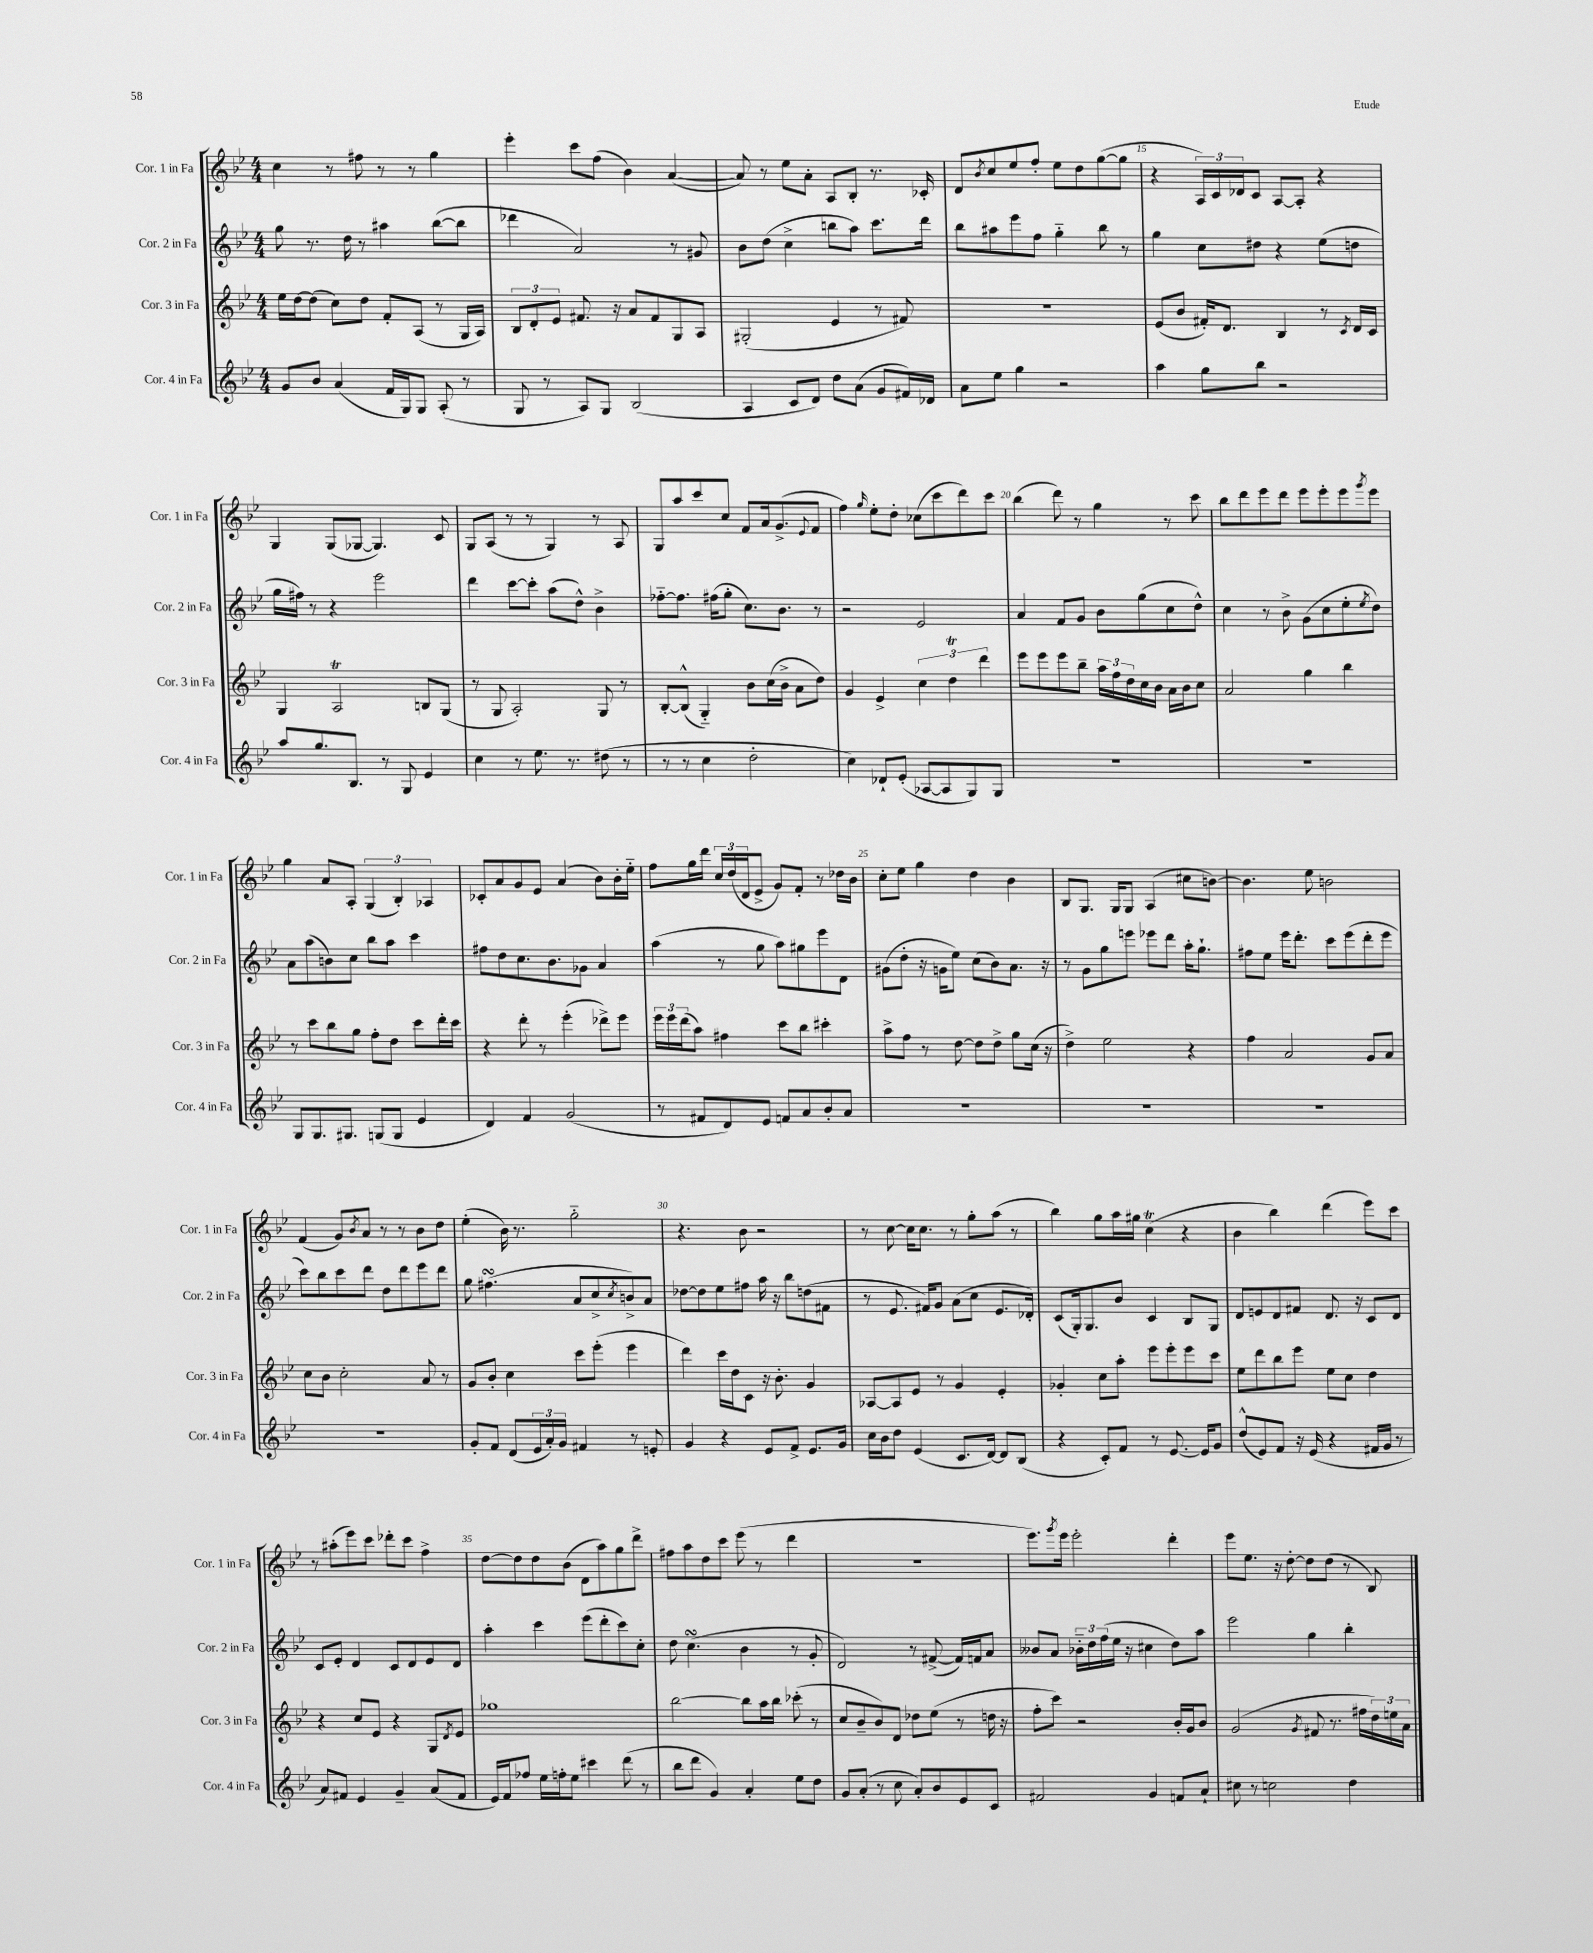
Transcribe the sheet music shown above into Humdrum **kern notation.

**kern	**kern	**kern	**kern
*staff4	*staff3	*staff2	*staff1
*clefG2	*clefG2	*clefG2	*clefG2
*k[b-e-]	*k[b-e-]	*k[b-e-]	*k[b-e-]
*M4/4	*M4/4	*M4/4	*M4/4
8g	16ee-	8gg	4cc
.	[16dd	.	.
8b-	(8dd]	8.r	.
(4a	8cc)	.	8r
.	.	16dd	.
.	8dd	8r	8ff#
16f	8f'	4aa#	8r
16G)	.	.	.
8G	(8A	.	8r
(8A'	8r	([8bb-	4gg
8r	16G	8bb-]	.
.	16A)	.	.
=	=	=	=
8G	12B-	4ddd-	4eee-'
.	12d'	.	.
8r	.	.	.
.	12e-	.	.
8A)	8.f#	2a)	8ccc
8G	.	.	(8ff
.	16r	.	.
(2B-	8a	.	4b-)
.	8f#	.	.
.	8G	8r	([4a
.	8A	8g#	.
=	=	=	=
4A	(2G#'	8b-	8a])
.	.	(8dd	8r
8c	.	4cc^	8ee-
8d)	.	.	8a'
8dd	4e-	8bb	8A
(8a	.	8aa)	8B-'
8g	8r	8.ccc	8.r
16f#)	8f#)	.	.
16d-	.	16ddd	16c-'
=	=	=	=
8a	1r	8bb-	8d
.	.	.	8qb-
8ee-	.	8aa#	8cc
4gg	.	8eee-	8ee-
.	.	8ff	8ff'
2r	.	4gg'~	8ee-
.	.	.	8dd
.	.	8bb-	([8gg
.	.	8r	8gg]
=	=	=	=
4aa	(8e-	4gg	4r
.	8b-	.	.
8gg	16f#')	8cc	24A)
.	.	.	24c
.	8.d	.	.
.	.	.	24d-
8bb-	.	8dd#	8c
2r	4B-	4r	[8A
.	.	.	8A']
.	8r	(8ee-	4r
.	8qc	.	.
.	16d	8dd	.
.	16c	.	.
=	=	=	=
8aa	4G	16gg	4G
.	.	16ff#)	.
8.gg	.	8r	.
.	2A	4r	(8G
8.B-	.	.	.
.	.	.	[8G-
8r	.	2eee-	4.G-])
8G	.	.	.
4e-	8B	.	.
.	(8G	.	8c
=	=	=	=
4cc	8r	4ddd	8G
.	8G	.	(8A
8r	2A')	[8ccc	8r
8.ee-	.	8ccc']	8r
.	.	(8aa	4G)
8.r	.	.	.
.	.	8dd^^)	.
(8dd#	8G	4b-^	8r
8r	8r	.	8A
=	=	=	=
8r	[8B-'	[8ff-'~	8G
8r	(8B-^^]	8.ff-]	8aa
4cc	4G'~)	.	8ccc
.	.	(16ff#	.
.	.	8gg'	8cc
2dd'	8b-	8.cc)	8f
.	(16cc	.	16a
.	16b-^	8.b-	(8.g^
.	8a	.	.
.	.	.	8qqe-
.	8dd)	8r	8f
=	=	=	=
4cc)	4g	2r	4ff)
.	.	.	16qqgg
8d-`	4e-^	.	8ee-'
(8e-'	.	.	8dd'
[8A-	6cc	2e-	(8cc-
8A-]	.	.	8ccc
.	6dd	.	.
8G)	.	.	8ddd)
.	6ddd	.	.
8G	.	.	8ccc
=	=	=	=
1r	8eee-	4a	(4bb-
.	8eee-	.	.
.	8eee-	8f	8ddd)
.	8bb-~	8g	8r
.	24aa	8b-	4gg
.	24ff	.	.
.	24dd	.	.
.	16cc	(8gg	.
.	16b-	.	.
.	16a	8cc	8r
.	16b-	.	.
.	8cc	8dd^^)	8ccc
=	=	=	=
1r	2a	4cc	8bb-
.	.	.	8ddd
.	.	8r	8eee-
.	.	8b-^	8ddd
.	4gg	(8g	8eee-
.	.	8cc	8eee-'
.	4bb-	8ee-'	8eee-
.	.	8qee-	8qggg
.	.	8dd)	8eee-
=	=	=	=
8G	8r	8a	4gg
8.G	8ccc	(8aa	.
.	8bb-	8b)	8a
8.G#	.	.	.
.	8gg	8cc	8A'
(8G	8ff'	8bb-	(6G
8G	8dd	8aa	.
.	.	.	6B-')
4e-	8ccc	4ccc	.
.	.	.	6A-
.	16ddd'	.	.
.	16ccc	.	.
=	=	=	=
4d)	4r	8ff#	8c-'
.	.	8dd	8a
4f	8ddd'	8.cc	8g
.	8r	.	8e-
.	.	8.b-	.
(2g	(4eee-'	.	(4a
.	.	8g-	.
.	8ddd-^)	4a	8b-)
.	8eee-	.	16b-'
.	.	.	16ee-'~
=	=	=	=
8r	24eee-	(4aa	8ff
.	24eee-	.	.
.	(24ddd	.	.
8f#	8aa)	.	16gg
.	.	.	16ddd
8d)	4ff#	8r	24cc
.	.	.	(24dd
.	.	.	24d
8e-	.	8gg	8e-^
8f	8ccc	8aa)	8g)
8a	8bb-	8gg#	8f'
8b-'	4ccc#'	8eee-	8r
8a	.	8d	16dd-
.	.	.	16b-
=	=	=	=
1r	8aa^	(8g#	8cc'
.	8ff	8dd'	8ee-
.	8r	16r	4gg
.	.	16g	.
.	[8dd	8ee-)	.
.	8dd]	(8cc	4dd
.	8dd^	8b-)	.
.	8gg	8.a	4b-
.	(16cc	.	.
.	16r	16r	.
=	=	=	=
1r	4dd^)	8r	8B-
.	.	8g	8.G
.	2ee-	8gg	.
.	.	.	16G
.	.	8eee	8G
.	.	8eee-	(4A
.	.	8ddd	.
.	4r	16aa'	8cc#
.	.	8.gg`	.
.	.	.	[8b)
=	=	=	=
1r	4ff	8ff#	4.b]
.	.	8ee-	.
.	2a	16eee-	.
.	.	8.ddd'	.
.	.	.	8ee-
.	.	8ccc	2b
.	.	(8eee-	.
.	8g	8ddd'	.
.	8a	8eee-	.
=	=	=	=
1r	8cc	8ccc)	(4f
.	8b-	8bb-	.
.	2cc'	8ccc	8g)
.	.	.	8qb-
.	.	8ddd	8a
.	.	8dd	8r
.	.	8ddd	8r
.	8a	8eee-	8b-
.	8r	8ddd	8dd
=	=	=	=
8g'	8g	8gg	(4ee-'
8f	8b-'	(4.ff#	.
(8d	4cc	.	16b-)
.	.	.	8.r
24e-	.	.	.
24a')	.	.	.
24g	.	.	.
4f#	8ccc	8a	2gg'~
.	(8eee-'	8cc^	.
.	.	8qcc	.
8r	4eee-	8b^)	.
8e'	.	8a	.
=	=	=	=
4g	4ddd)	[8dd-	4.r
.	.	8dd-]	.
4r	16ccc	8ee-	.
.	16dd	.	.
.	8c	8ff#	8b-
8e-	16r	16aa	2r
.	8.b-'	16r	.
8f^	.	8bb-	.
8.e-	4g	(8dd	.
.	.	8f#	.
16g	.	.	.
=	=	=	=
16cc	[8A-	8r	8r
16b-	.	.	.
8dd	8A-]	8.e-	[8cc
(4e-	8e-	.	16cc]
.	.	16f#)	8.cc
.	8r	8g	.
8.c	4g	(8a	8r
.	.	8cc	8gg'
[16d)	.	.	.
8d]	4e-'	8.e-	(8aa
(8B-	.	.	8r
.	.	16d-')	.
=	=	=	=
4r	4g-'	(8c	4bb-)
.	.	16G')	.
.	.	8.G	.
8c')	8cc	.	8gg
8f	8aa'	8b-	16aa
.	.	.	16gg#
8r	8eee-	4c	(4cc
[8.e-	8eee-'	.	.
.	8eee-	8B-	4r
16e-]	.	.	.
8g	8ccc	8G	.
=	=	=	=
(8dd^^	8ee-	8d	4b-
8e-)	8ddd	8e	.
8f	8bb-	8d	4bb-)
16r	8eee-	8f#	.
(16e-	.	.	.
4r	8ee-	8.d	(4ddd
.	8cc	.	.
.	.	16r	.
16f#	4dd	8c	8eee-)
16g	.	.	.
8r	.	8d	8ccc
=	=	=	=
8a)	4r	8c	8r
8f#	.	8e-'	(8aa#'
4e-	8cc	4d	8eee-)
.	8e-	.	8ccc
4g~	4r	8c	8ddd-'
.	.	8d	8ccc
(8a	8G	8e-	4ff^
.	8qd	.	.
8f#	8e-	8d	.
=	=	=	=
16e-)	1gg-	4aa'	[8dd
16f	.	.	.
8ff-	.	.	8dd]
16ee-	.	4ccc	8dd
16ff'	.	.	.
8ee-	.	.	(8b-
4ccc#	.	(8eee-	8d
.	.	8ddd'	8aa)
(8ddd	.	8ccc)	8gg
8r	.	8cc'	8ddd^
=	=	=	=
8bb-	[2bb-	8dd	8ff#
8ddd	.	(4.cc	8aa
4g)	.	.	8dd
.	.	.	8ccc
4a'	8bb-]	4b-	(8eee-
.	16aa	.	8r
.	16bb-	.	.
8ee-	(8ccc-'	8r	4ddd
8dd	8r	8g'	.
=	=	=	=
8g	8cc	2d)	1r
(8a'	8b-~	.	.
8r	8b-)	.	.
8cc	8d	.	.
8a')	8dd-	8r	.
8b-	(8ee-	([8f#^	.
8e-	8r	16f#])	.
.	.	16f	.
8c	16dd	8a	.
.	16r	.	.
=	=	=	=
2f#	8ff'	8b--	8.eee-)
.	8ccc)	8a	.
.	.	.	8qggg
.	.	.	16eee-
.	2r	24b-'~	2eee-'
.	.	24dd	.
.	.	(24ff	.
.	.	16ee-	.
.	.	16r	.
4g	.	4cc#	.
8f	16b-'	8dd)	4ddd'
.	16g	.	.
8a`	8b-	8aa	.
=	=	=	=
8cc#	(2g	2eee-	8eee-
8r	.	.	8.ee-
2cc	.	.	.
.	.	.	16r
.	.	.	[8dd'
.	8qg	.	.
.	8f#	4gg	8dd]
.	8.r	.	(8dd
4dd	.	4bb-'	8r
.	16ff#	.	.
.	24dd)	.	8B-)
.	24ee	.	.
.	24a	.	.
==	==	==	==
*-	*-	*-	*-
